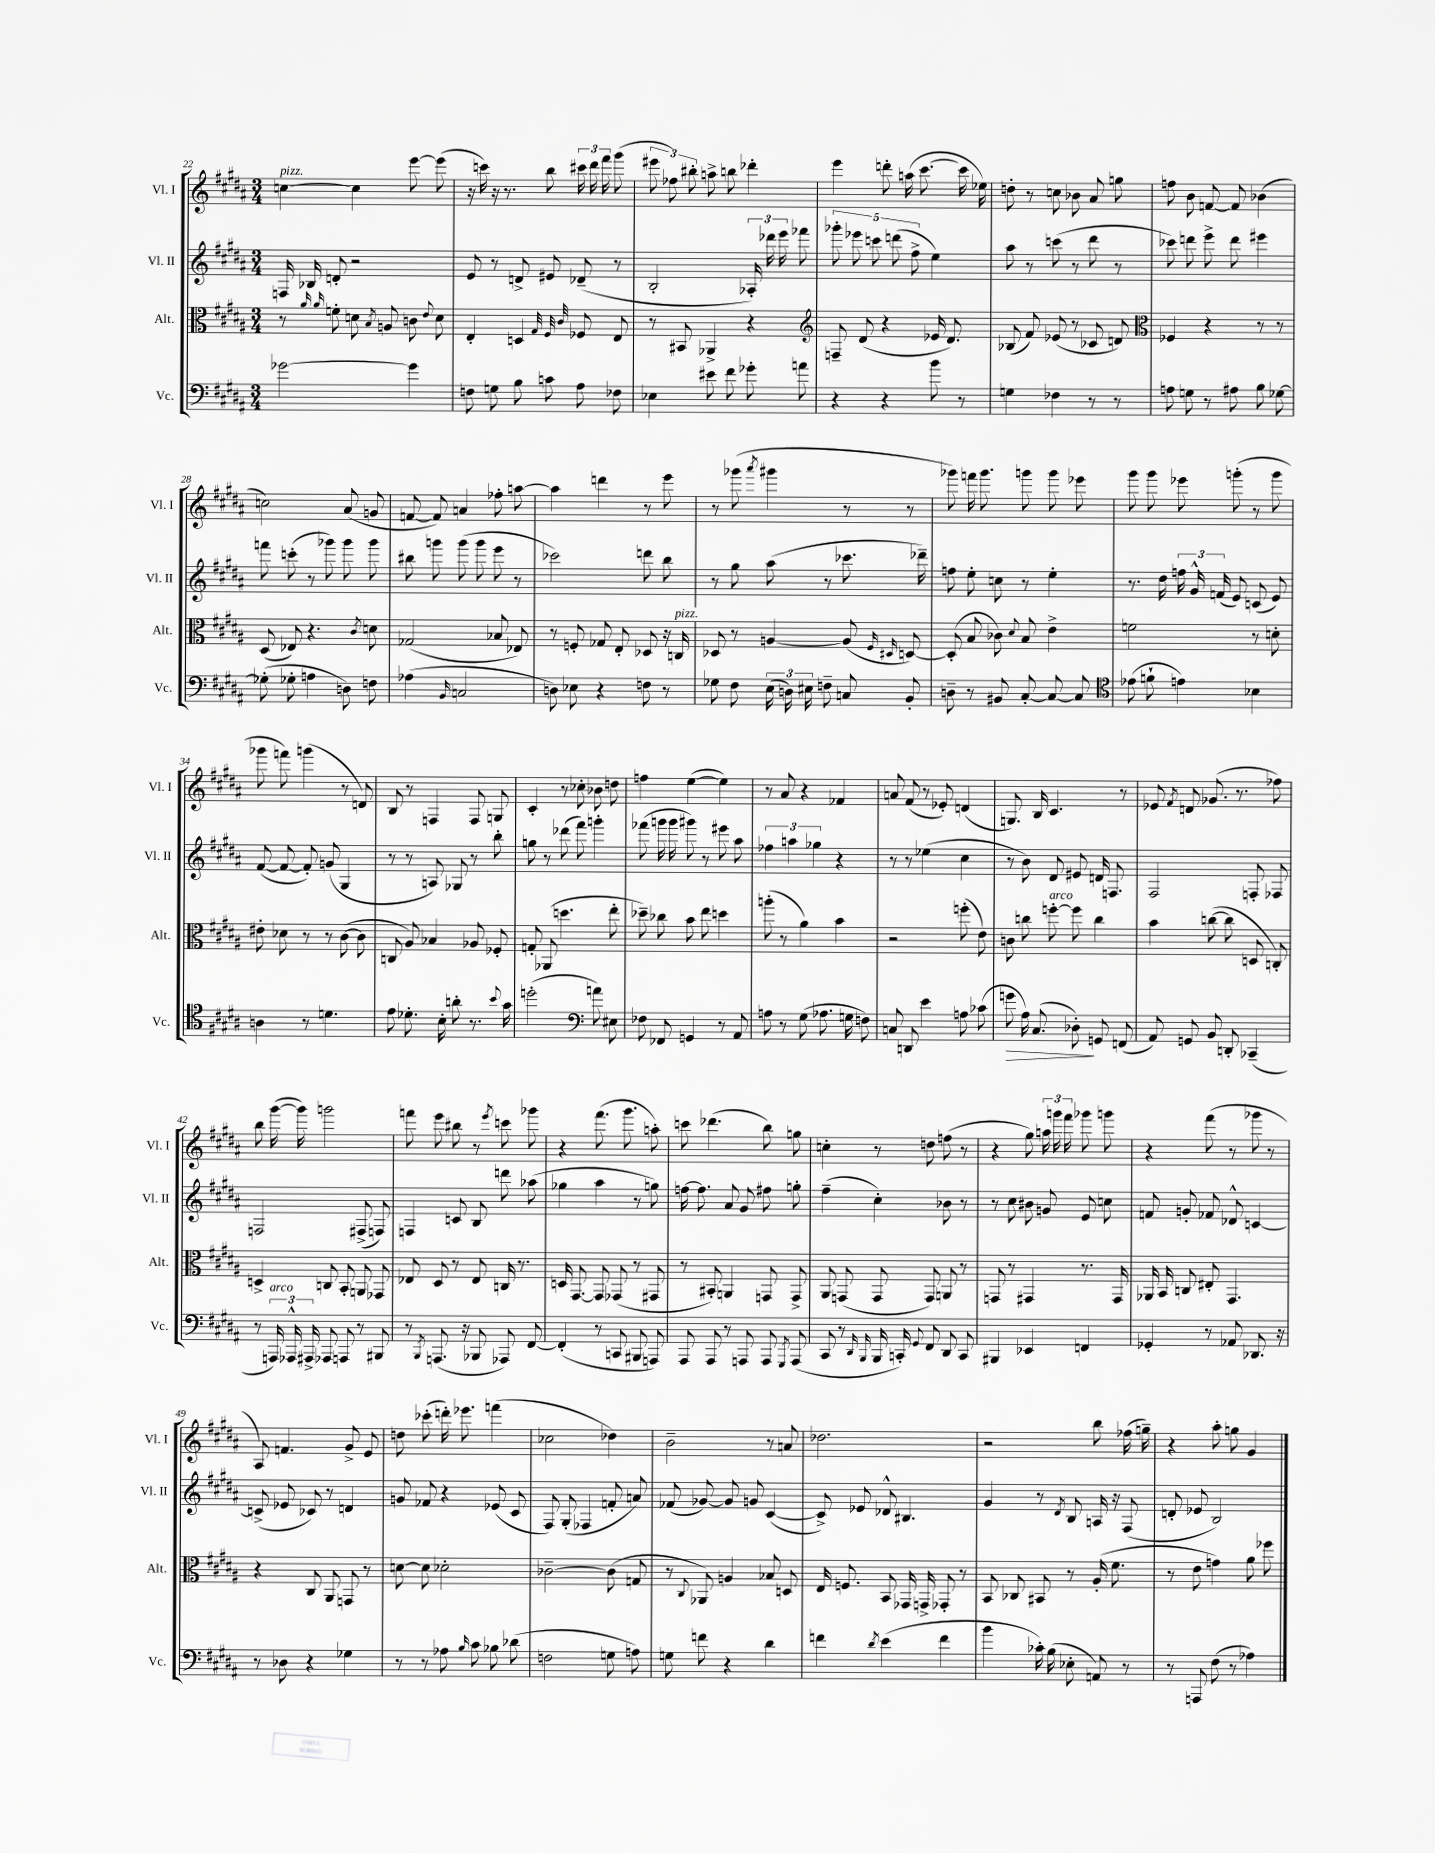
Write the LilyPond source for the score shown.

<<
\new StaffGroup <<
\new Staff = "s0" \with { instrumentName = "Vl. I" shortInstrumentName = "Vl. I" } {
    \clef treble \key b \major \numericTimeSignature \time 3/4
    \autoBeamOff c''4~^\markup { \italic "pizz." } c''4 e'''8~ e'''8( |
    r16 c'''16) r16 r8. b''8 \tuplet 3/2 { cis'''16 dis'''16 fis'''16 } gis'''8( |
    \tuplet 3/2 { eis'''8 fes''8) bis''8-. } a''8-> b''8 des'''4-. |
    e'''4 d'''8-. a''16( cis'''8.~ cis'''16 ees''16) |
    d''8-. r8 c''8 bes'8 ais'8 g''8 |
    f''8 b'8 f'8~ f'8 bes'4( |
    c''2) ais'8( g'8 |
    f'8~ f'8) a'4 fes''8-. a''8~ |
    a''4 d'''4 r8 e'''8 |
    r8 ges'''8( \acciaccatura { ais'''8 } gis'''4 r8 r8 |
    ges'''8) f'''16 ges'''8. g'''8 g'''8 ees'''8 |
    gis'''8 gis'''8 ees'''8 g'''8-.( r8 g'''8 |
    ges'''8 f'''8) g'''4( r8 d'8) |
    b8 r8 f4 f8 g8 |
    cis'4-. r8 ces''8-. bes'8 d''8 |
    f''4 e''4~( e''4) |
    r8 ais'8 r4 fes'4 |
    a'8 fis'8( r8 ees'8-.) d'4( |
    g8.) b16 cis'4. r8 |
    ees'8 \acciaccatura { fis'8 } d'8 ges'8.( r8. fes''8) |
    b''8 gis'''16~( gis'''16) g'''2 |
    f'''8 e'''8 bis''8 r8 \acciaccatura { e'''8 } c'''8 ges'''8 |
    r4 fis'''8.( gis'''8. a''8-.) |
    c'''8 des'''4.( b''8) g''8 |
    c''4-. r8 d''8 f''8( r8 |
    r4 gis''8) \tuplet 3/2 { a''16 g'''16 fis'''16 } ges'''8 g'''8 |
    r4 fis'''8( r8 ges'''8 r8 |
    ais8) f'4. gis'8-> e'8 |
    d''8 ces'''8-.( d'''16-.) ees'''8. f'''4( |
    ces''2 des''4) |
    b'2-- r8 a'8 |
    des''2. |
    r2 b''8 fes''16( g''16--) |
    r4 ais''8-. g''8 gis'4 \bar "|." |
}
\new Staff = "s1" \with { instrumentName = "Vl. II" shortInstrumentName = "Vl. II" } {
    \clef treble \key b \major \numericTimeSignature \time 3/4
    \autoBeamOff f16 bes16 d'8-. r2 |
    e'8 r8 d'8-> eis'8 des'8--( r8 |
    b2-. \tuplet 3/2 { aes16-.) des'''16 e'''16 } fes'''8 |
    \tuplet 5/4 { ges'''8-. ees'''8 c'''8 d'''8( fis''8-> } e''4) |
    ais''8 r8 c'''8( r8 dis'''8 r8 |
    ces'''8) d'''8 e'''8-> d'''8 eis'''4 |
    f'''8 c'''8-.( r8 ges'''8) ges'''8 ges'''8 |
    bis''8 g'''8 g'''8( g'''8 e'''8 r8 |
    ces'''2) d'''8 b''8 |
    r8 gis''8 ais''8( r8 ces'''8. des'''16--) |
    f''8 e''8-. c''8 r8 e''4-. |
    r8. dis''16 \tuplet 3/2 { f''16 gis'16-^ f'16( } e'8) c'8( e'8) |
    fis'8~( fis'8~ fis'8-.) g'8( gis4 |
    r8 r8 a8) ges8 r8 b''8-. |
    g''8 r8 des'''8( fis'''8) g'''4-. |
    fes'''8( g'''16 g'''16 gis'''8) r8 eis'''8 ais''8 |
    \tuplet 3/2 { fes''4 a''4 ges''4 } r4 |
    r8 r8 ees''4( cis''4 |
    r8 b'8) dis'8 eis'8 d'16 f8. |
    fis2 f8-. fes8 |
    f2 fis8->( f8) |
    f4 c'8 b8 d'''8 aes''8( |
    ges''4 ais''4 r8 g''8) |
    f''16~ f''8. ais'8 gis'8 fis''8 g''8-. |
    fis''4--( cis''4-.) bes'8 r8 |
    r8 cis''8 bis'8 g'8 e'8 c''8 |
    f'8 g'8-. fes'8 des'8-^ c'4~ |
    c'8->( ees'8 ces'8) r8 d'4 |
    g'8 fes'8 r4 ees'8( cis'8 |
    fis8) gis8-.( fes4 f'8-. a'8) |
    fes'8( ges'8~) ges'8 g'8 cis'4~( |
    cis'8->) ees'8 des'8-^ bis4. |
    gis'4 r8 \acciaccatura { dis'8 } b8 a16 r16 fis8( |
    d'8-. ees'8 b2) \bar "|." |
}
\new Staff = "s2" \with { instrumentName = "Alt." shortInstrumentName = "Alt." } {
    \clef alto \key b \major \numericTimeSignature \time 3/4
    \autoBeamOff r8 \grace { ais'16 ais'16 } f'8-. d'8 \acciaccatura { b8 } a8 c'8 \appoggiatura { e'8 } d'8 |
    e4-. d4 \grace { gis32 fis32 cis'32 } fes8 e8 |
    r8 bis,8 aes,4-> r4 |
    \clef treble f8-- dis'8( r4 ees'16 dis'8.) |
    bes8( fis'8) ees'8( r8 ces'8 d'8) |
    \clef alto fes4 r4 r8 r8 |
    dis8( ees8) r4. \acciaccatura { cis'8 } d'8 |
    ges2( bes8 ees8) |
    r8 f8-. ges8 e8-. des8 r16 c16^\markup { \italic "pizz." } |
    des8 r8 a4~ a8( \grace { fis16 dis16 } d8~) |
    d8-.( b8 ces'8) \appoggiatura { dis'8 } b8 e'4-> |
    f'2 r8 d'8-. |
    eis'8-. des'8 r8 r8 cis'8~( cis'8 |
    c8 ais8) bes4 aes8 fes8-. |
    g8-. aes,8( d''4. e''8-. |
    des''8--) ces''8 b'8 e''8 d''4 |
    a''8-.( r8 ais'4) b'4 |
    r2 f''8-.( e'8) |
    c'8 c''8 f''8~-.^\markup { \italic "arco" } f''8 c''4 |
    b'4 c''8~( c''8 d8 c8-.) |
    d4-> c8 b,8-. a,8 ges,8 |
    ees8 dis8 r8 ees8 c16 r8. |
    d16 gis,8.~ gis,8 ges,8( r8 gis,8 |
    r8 bis,8-.) a,4 g,8 g,8-> |
    ais,8 g,8( g,8 g,8) a,8 r8 |
    g,8 r8 gis,4 r8. gis,16 |
    aes,16 b,16 c8 eis8-. gis,4. |
    r4 cis8 ais,8 g,8 r8 |
    d'8~ d'8 des'2-. |
    ces'2~-- ces'8( g8 |
    r8 \appoggiatura { cis8 } aes,8) a4 bes8 d8 |
    e16 f8. b,8 ges,16 g,16-> ges,8-. r8 |
    b,8 ces8 bis,8 r8 ais16-.( fis'8. |
    r8 e'8 g'4) ais'8 fes''8 \bar "|." |
}
\new Staff = "s3" \with { instrumentName = "Vc." shortInstrumentName = "Vc." } {
    \clef bass \key b \major \numericTimeSignature \time 3/4
    \autoBeamOff ges'2~ ges'4 |
    f8 g8 b8 c'8 ais8 fes8 |
    ees4 eis'8 fis'8 ges'8-. a'8 |
    r4 r4 b'8 r8 |
    g4 fes4 r8 r8 |
    a8 g8 r8 ais8 b8 ges8~ |
    ges8-.( ges8-. a4 d8) f8 |
    aes4( \grace { b,16 } c2 |
    d8) ees8 r4 f8 r8 |
    ges8 fis8 \tuplet 3/2 { e16( d16) eis16 } f8-- c8 b,8-. |
    d8-- r8 bis,8 cis8~-. cis8~ cis8 |
    \clef tenor ees'8( f'8-! e'4) bes4 |
    a4 r8 d'4. |
    e'8 des'8.-. b16-. a'8-. r8. \appoggiatura { b'8 } gis'16 |
    d''2-.( \clef bass a'8) eis8 |
    fes8 fes,8 g,4 r8 ais,8 |
    a8 r8 gis8( aes8. g16 f8) |
    c8 d,8 e'4 a8 ces'8( |
    g'8\> ais16) cis8.( des8-.\!) g,8 f,8( |
    ais,8) g,8 b,8 d,8-. ces,4--( |
    r8 \tuplet 3/2 { a,,16^\markup { \italic "arco" }) aes,,16-^ ais,,16-> } aes,,8 a,,8 r8 bis,,8 |
    r8 \acciaccatura { b,,8 } a,,8.( r16 bes,,8 aes,,8) fis,8~ |
    fis,4-.( r8 c,8 bis,,8 a,,8) |
    ais,,8 ais,,8 r8 a,,8 a,,8 \acciaccatura { gis,,8 } a,,8( |
    cis,8 r8 \grace { dis,16 b,,16 } b,,16 c,16-.) \appoggiatura { gis,8 } fis,8 dis,8 c,8 |
    bis,,4 ees,4 f,4 |
    ges,4-. r8 aes,8 des,8. r16 |
    r8 des8 r4 ges4 |
    r8 r8 aes8 \grace { b16 } cis'8 bes8 des'8( |
    f2 g8 a8) |
    g8 f'8 r4 dis'4 |
    f'4 \acciaccatura { dis'8 } e'4( f'4 |
    b'4 ces'16-.) b16( ees8-. a,8) r8 |
    r8 a,,8 fis8( r8 aes4) \bar "|." |
}
>>
>>
\layout { \context { \Score currentBarNumber = #22 } }
